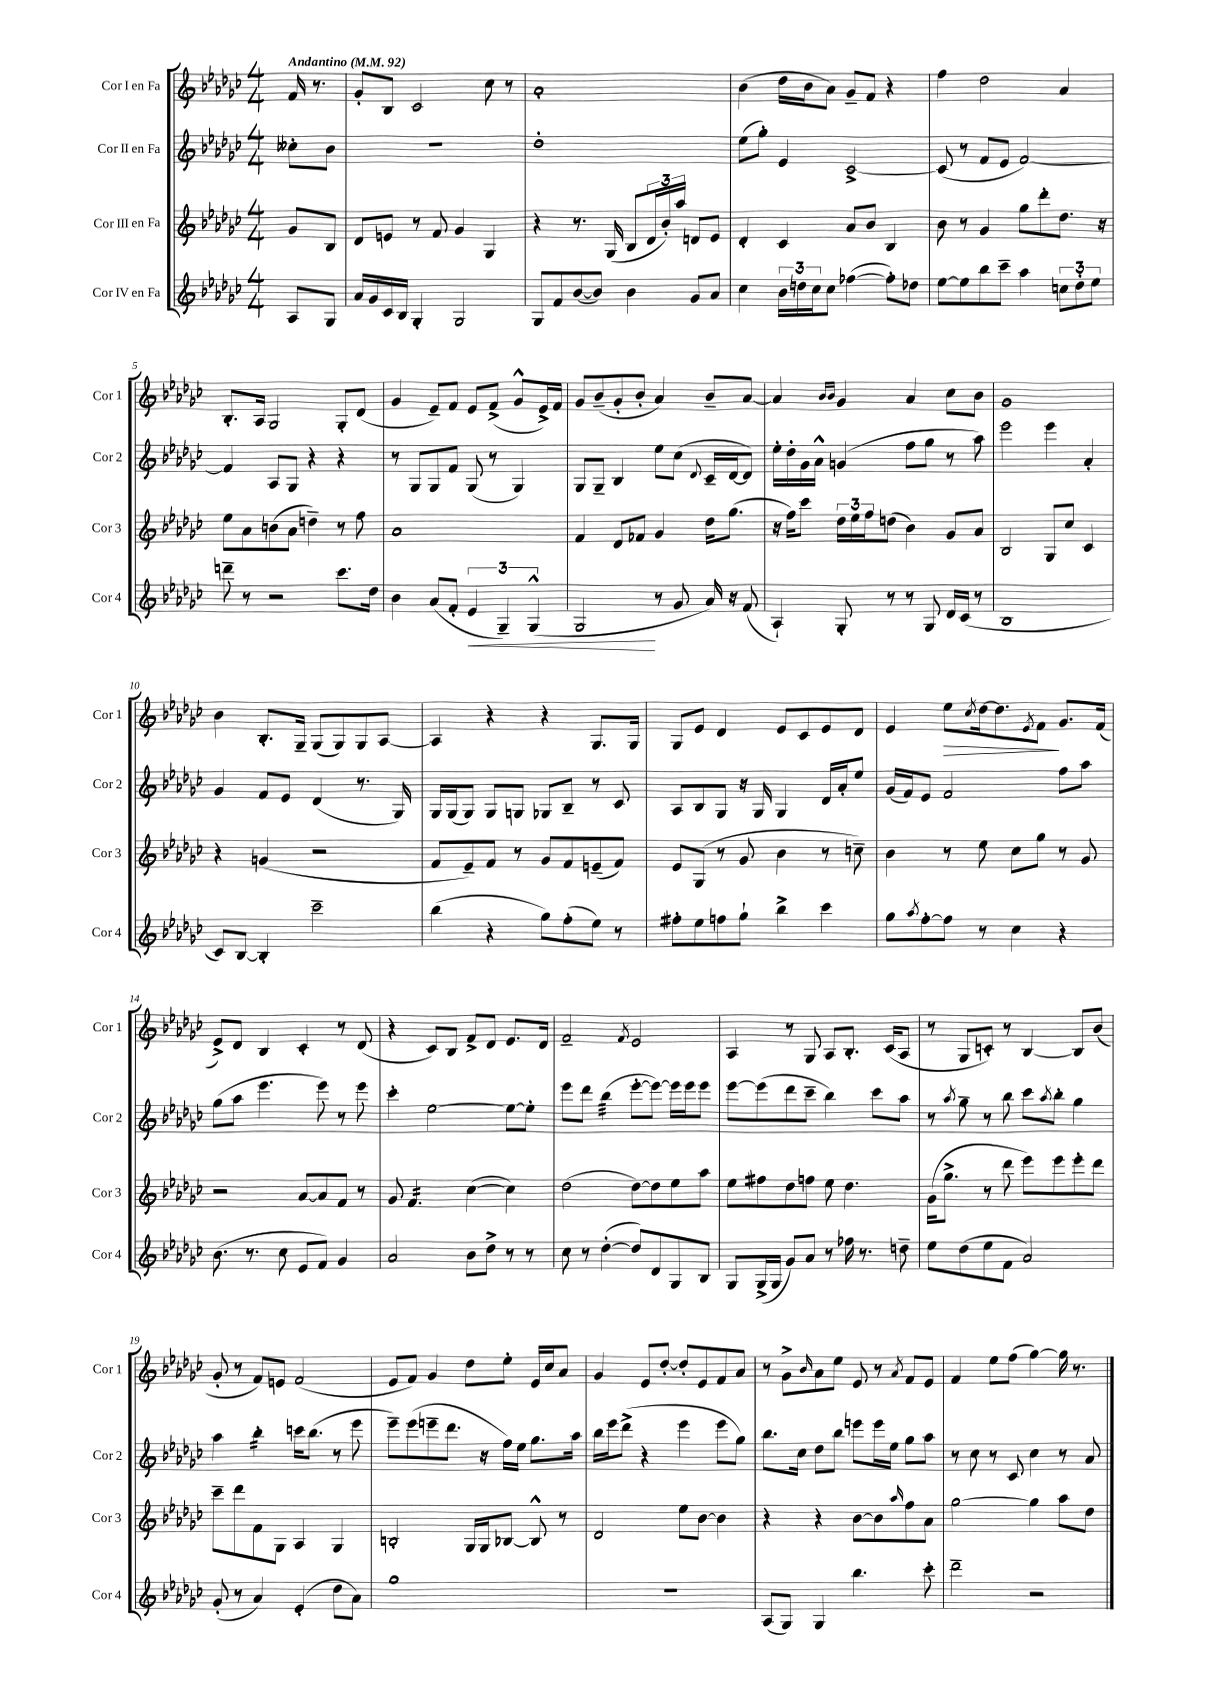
<<
\new StaffGroup <<
\new Staff = "s0" \with { instrumentName = "Cor I en Fa" shortInstrumentName = "Cor 1" } {
    \clef treble \key ges \major \numericTimeSignature \time 4/4 \partial 4 \tempo "Andantino" 4 = 92
    f'16 r8. |
    ges'8-. bes8 ces'2 ces''8 r8 |
    aes'1-. |
    bes'4( des''16 bes'16 aes'8) ges'8-- f'8 r4 |
    f''4 des''2 aes'4 |
    bes8.-. aes16 ges2 ges8-. des'8( |
    ges'4 ees'8--) f'8 ees'8 f'8->( ges'8-^ ees'16->) f'16 |
    ges'8 bes'8--( ges'8-. bes'8-. aes'4) bes'8-- aes'8~ |
    aes'4 \grace { bes'16 bes'16 } ges'4 aes'4 ces''8 bes'8 |
    ges'1 |
    bes'4 bes8.-. ges16-- ges8( ges8) ges8 aes8~ |
    aes4 r4 r4 ges8. ges16 |
    ges8 ees'8 des'4 ees'8 ces'8 ees'8 des'8 |
    ees'4 ees''8\> \acciaccatura { ces''8 } des''16~ des''8. \acciaccatura { ees'8 } f'8\! ges'8. f'16( |
    ees'8->) des'8 bes4 ces'4-. r8 des'8( |
    r4 ces'8) bes8 f'8-> des'8 ees'8. des'16 |
    f'2-- \acciaccatura { f'8 } ees'2 |
    aes4 r8 ges8 aes8 bes8.-. ces'16( aes8 |
    r8 ges8 c'8-.) r8 bes4~ bes8 bes'8( |
    ges'8-. r8 f'8) e'8 f'2( |
    ees'8 f'8) ges'4 des''8 ees''8-. ees'16 ces''16 aes'8 |
    ges'4 ees'8 des''8~-. des''8-. ees'8 f'8 aes'8 |
    r8 ges'8-> \grace { bes'16 } aes'8 ees''8 ees'8 r8 \acciaccatura { aes'8 } f'8 ees'8 |
    f'4 ees''8 f''8( ges''4~) ges''16 r8. \bar "|." |
}
\new Staff = "s1" \with { instrumentName = "Cor II en Fa" shortInstrumentName = "Cor 2" } {
    \clef treble \key ges \major \numericTimeSignature \time 4/4 \partial 4
    ceses''8-. bes'8 |
    R1 |
    des''1-. |
    ees''8( ges''8-.) ees'4 ces'2~-> |
    ces'8( r8 f'8 ees'8 f'2~) |
    f'4 aes8 ges8 r4 r4 |
    r8 ges8 ges8 f'8 ges8( r8 ges4) |
    ges8 ges8-- bes4 ees''8 ces''8( \appoggiatura { des'8 } ces'16-- des'16~ des'8) |
    ees''16-. des''16-. ges'16 aes'16-^ g'4( f''8 ges''8 r8 aes''8) |
    ees'''2 ees'''4 aes'4-. |
    ges'4 f'8 ees'8 des'4( r8. ges16) |
    ges16 ges16( ges8) ges8 g8 ges8 bes8-- r8 ces'8 |
    aes8 bes8 ges8 r16 ges16 ges4 des'16 aes'16-. ees''8 |
    ges'16( f'16) ees'8 f'2 f''8 aes''8 |
    ges''8( aes''8 ees'''4. ees'''8) r8 ees'''8 |
    ces'''4-. ees''2~ ees''8~ ees''8-. |
    ees'''8 des'''8 bes''4:32( ees'''8~-. ees'''8~) ees'''16 ees'''16 ees'''8 |
    ees'''8~ ees'''8( des'''8 ces'''8-- bes''4) ces'''8 aes''8 |
    r8 \acciaccatura { aes''8 } ges''8-- r8 bes''8 ces'''8 \acciaccatura { aes''8 } bes''8-. ges''4 |
    aes''4 bes''4:16-. c'''16 bes''8.( r8 ees'''8 |
    ees'''8--) ees'''8( e'''8-- des'''8. r16 f''16) ees''16 ges''8. aes''16 |
    bes''16 ees'''16 des'''8->( r4 ees'''4 ees'''8 ges''8) |
    bes''8. ces''16 des''8 bes''8 e'''8 e'''16 ees''16 ges''8 aes''8 |
    r8 ces''8 r8 ces'8 ces''4 r8 aes'8 \bar "|." |
}
\new Staff = "s2" \with { instrumentName = "Cor III en Fa" shortInstrumentName = "Cor 3" } {
    \clef treble \key ges \major \numericTimeSignature \time 4/4 \partial 4
    ges'8 bes8 |
    des'8 e'8 r8 f'8 ges'4 ges4 |
    r4 r8. ges16( bes8 \tuplet 3/2 { des'16 bes'16-.) aes''16 } d'8 ees'8 |
    des'4-. ces'4 aes'8 bes'8 bes4 |
    bes'8 r8 ges'4 ges''8 des'''8-. des''8. r16 |
    ees''8 aes'8 b'8( aes'8 d''4--) r8 f''8 |
    aes'1 |
    f'4 des'8 fes'8 ges'4 des''16 ges''8.( |
    r16 f''16) ces'''8 \tuplet 3/2 { des''16 ees''16 f''16 } d''8( bes'4) ges'8 aes'8 |
    bes2 ges8 ces''8 ces'4 |
    r4 g'4( r2 |
    f'8 ees'8--) f'8 r8 ges'8 f'8 e'8--( f'8) |
    ees'8 ges8( r8 ges'8 bes'4 r8 c''8--) |
    bes'4 r8 ees''8 ces''8 ges''8 r8 ges'8 |
    r2 aes'8~ aes'8 f'8 r8 |
    ges'8 f'4.:16 ces''4~( ces''4) |
    des''2( des''8~) des''8 ees''8 aes''8 |
    ees''8 fis''8 des''8 f''8 ees''8 des''4. |
    ges'16( ges''8.-> r8 des'''8 ees'''8) ees'''8 ees'''8-. des'''8 |
    ces'''8-- des'''8 f'8 ges8 aes4 ges4 |
    b2-. ges16 ges16 bes8~ bes8-^ r8 |
    des'2 ees''8 bes'8~ bes'4 |
    r4 r4 bes'8~ bes'8 \grace { aes''16 } f''8 aes'8 |
    ges''2~ ges''4 aes''8 des''8 \bar "|." |
}
\new Staff = "s3" \with { instrumentName = "Cor IV en Fa" shortInstrumentName = "Cor 4" } {
    \clef treble \key ges \major \numericTimeSignature \time 4/4 \partial 4
    aes8 ges8 |
    aes'16 ges'16 ces'16 bes16 ges4-. ges2 |
    ges8 f'8 bes'8~( bes'8) bes'4 ges'8 aes'8 |
    ces''4 \tuplet 3/2 { bes'16 d''16 ces''16 } ces''8 fes''4~( fes''8-.) des''8 |
    ees''8~ ees''8 bes''8 ces'''8-- aes''4 \tuplet 3/2 { c''8 des''8-. ees''8 } |
    d'''8-- r8 r2 ces'''8. des''16 |
    bes'4 aes'8( f'8-. \tuplet 3/2 { ees'4\< ges4--) ges4-^( } |
    ges2\! r8 ges'8 aes'16) r16 f'8( |
    aes4-!) ges8-. r8 r8 ges8 des'16 ces'16( r8 |
    bes1 |
    ces'8) bes8~ bes4-. ces'''2-- |
    bes''4( r4 ges''8) f''8-.( ees''8) r8 |
    fis''8-. ees''8 f''8 ges''8-! bes''4-> ces'''4 |
    ges''8 \acciaccatura { aes''8 } f''8~-. f''8 r8 ces''4 r4 |
    bes'8.( r8. ces''8 ees'8 f'8) ges'4 |
    aes'2 bes'8 des''8-> r8 r8 |
    ces''8 r8 des''4~-.( des''8) des'8 ges8 bes8 |
    ges8 ges16->( ges16 ges'8) aes'8 r8 fes''16 r8. d''8-- |
    ees''8 des''8( ees''8 f'8 aes'2) |
    ges'8-.( r8 aes'4) ees'4-.( des''8 aes'8) |
    ges''1 |
    R1 |
    aes8( ges8) ges4 bes''4. ces'''8-. |
    des'''2-- r2 \bar "|." |
}
>>
>>
